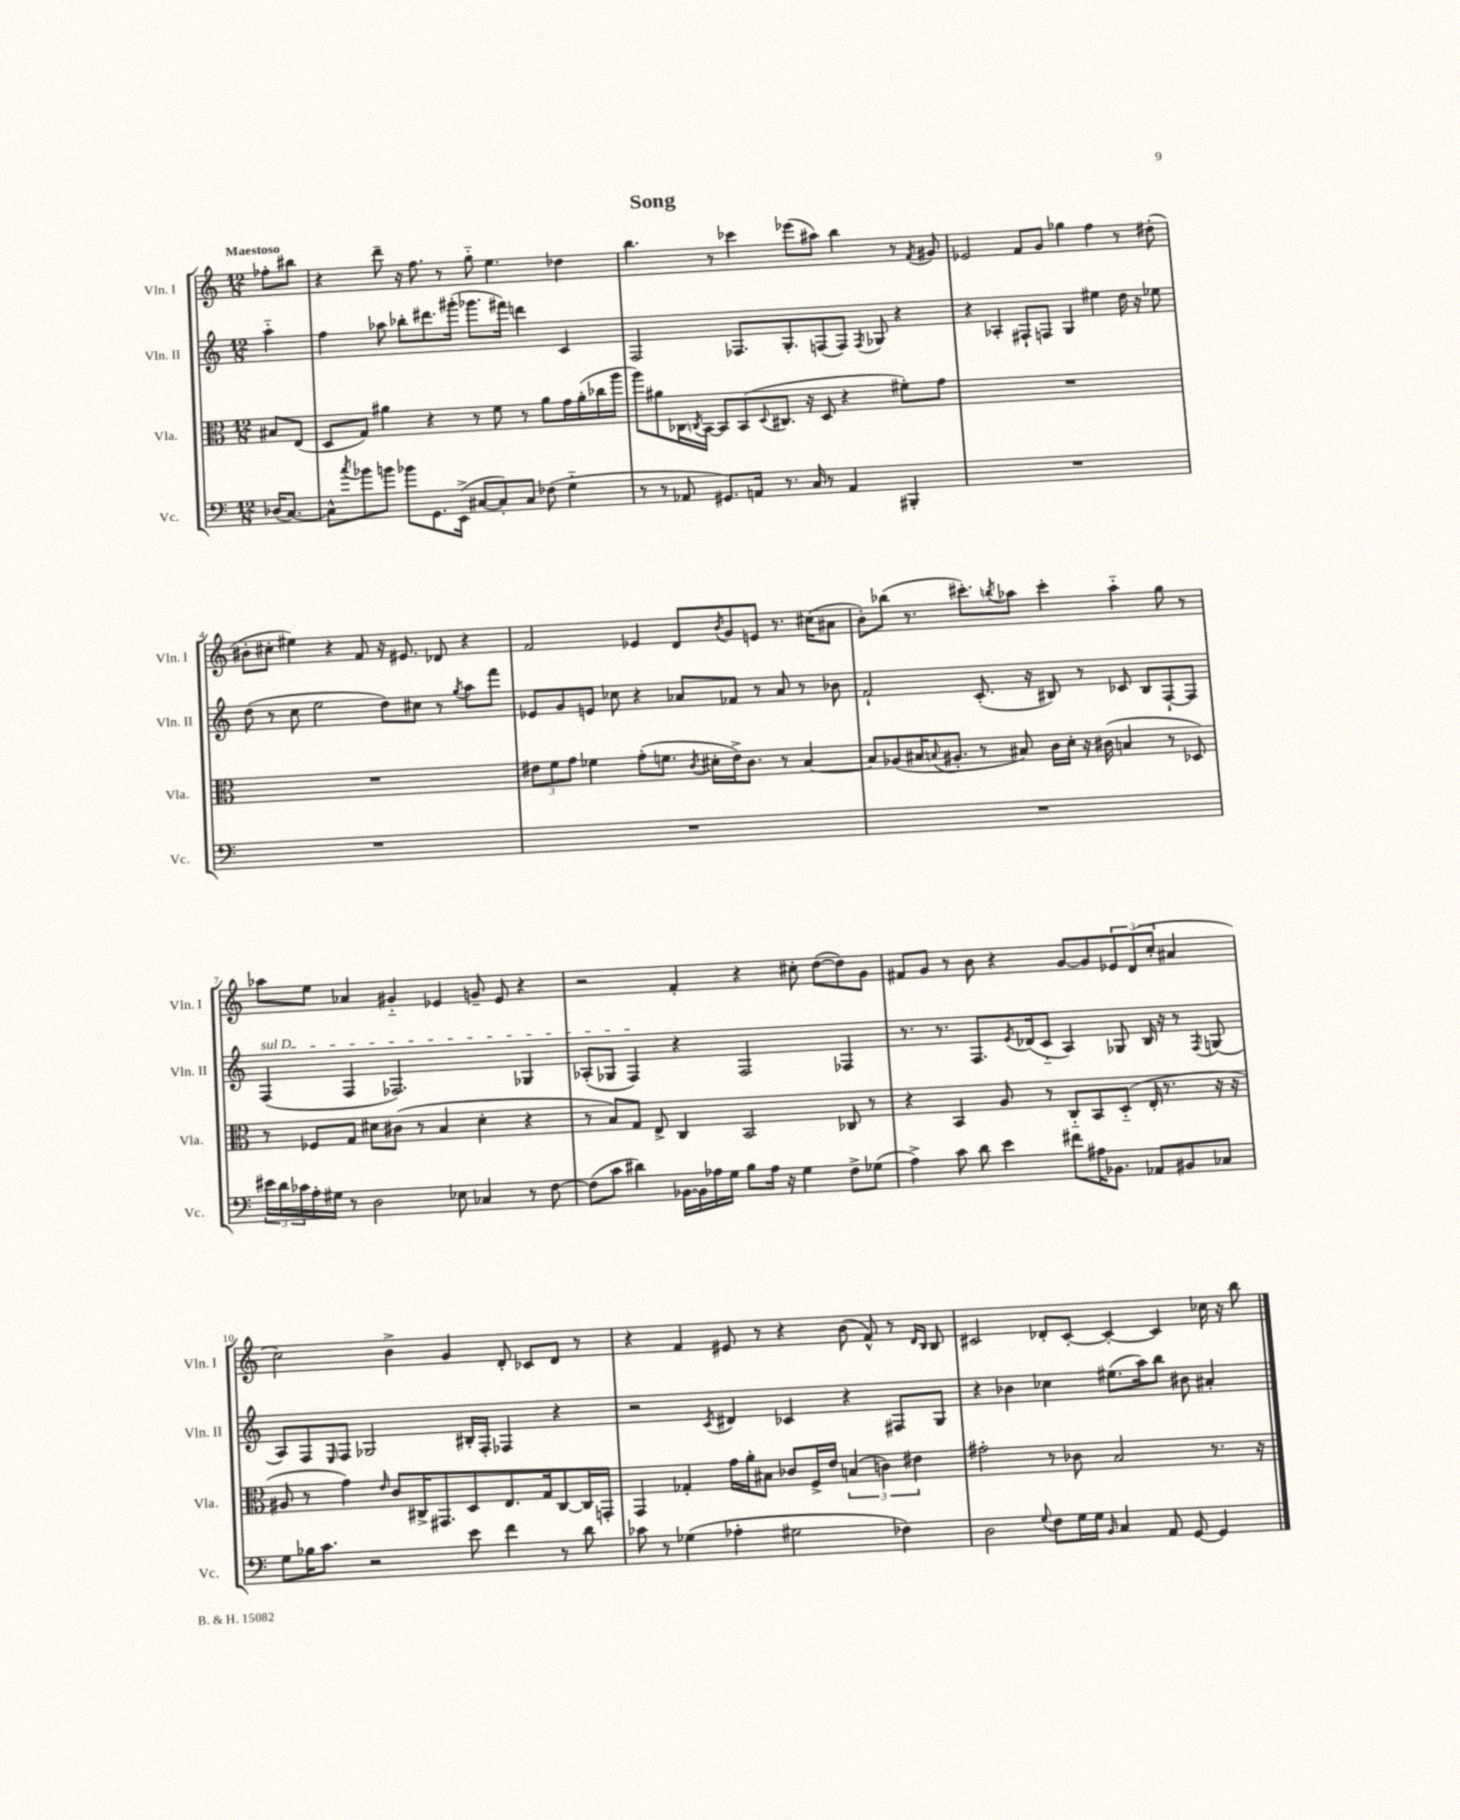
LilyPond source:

\header { title = "Song" }
<<
\new StaffGroup <<
\new Staff = "s0" \with { instrumentName = "Vln. I" shortInstrumentName = "Vln. I" } {
    \clef treble \key c \major \numericTimeSignature \time 12/8 \partial 4 \tempo "Maestoso"
    fes''8-. bis''8 |
    r4 d'''8-- r16 f''8. r8 g''8-_ e''4. des''4 |
    b''4. r8 ces'''4 ees'''8( ais''8) b''4 r8 \acciaccatura { f'8 } gis'8 |
    ees'2 f'8 g'8 ges''4 f''4 r8 dis''8-.( |
    bis'8-. cis''8-. eis''4) r4 f'8 r16 eis'8. des'8 r4 |
    f'2 ees'4 d'8 \acciaccatura { b'8 } g'8 e'8 r8. cis''16( ais'8 |
    b'8-.) bes''8( r8. cis'''8.-.) \acciaccatura { b''8 } aes''8 cis'''4-. aes''4-_ g''8 r8 |
    aes''8 e''8 aes'4 gis'4-_ ees'4 g'8-- ees'8 r4 |
    r2 f'4-. r4 cis''8-. d''8~( d''8) g'8 |
    fis'8 g'8 r8 b'8 r4 g'8~ g'8 \tuplet 3/2 { ees'8 d'8( c''8-. } ais'4 |
    c''2) b'4-> g'4 d'8-. ces'8 d'8 r8 |
    r4 f'4 eis'8 r8 r4 b'8( f'8-^) r8 \grace { d'16 b16 } b8 |
    cis'2 des'8-. cis'8~-. cis'4~-. cis'4 ces''16 r16 b''8 \bar "|." |
}
\new Staff = "s1" \with { instrumentName = "Vln. II" shortInstrumentName = "Vln. II" } {
    \clef treble \key c \major \numericTimeSignature \time 12/8 \partial 4
    a''4-_ |
    f''4 aes''8 bes''8-. dis'''8. gis'''16-.( ges'''8. fis'''16) d'''4 c'4 |
    f2 fes8. g8.-. f8( f8) \acciaccatura { f8 } ges8 r4 |
    r4 aes4-. fis8-! f8 g4 eis''4 d''16 r16 ees''8 |
    d''8( r8 c''8 e''2 d''8) cis''8 r8 \acciaccatura { g''8 } a''8 f'''8 |
    ees'8 g'8 e'8 ces''8 r4 aes'8 fes'8 r8 aes'8 r8 bes'8 |
    f'2-! c'8.-.( r16 bis8) r8 ces'8 bis8 f8~-! f8 |
    \once \override TextSpanner.bound-details.left.text = \markup { \italic "sul D" } f4\startTextSpan( f4 fes2.) ges4 |
    aes8-.( ges8 f4\stopTextSpan) r4 f2 fes4 |
    r8. r8. f8. \acciaccatura { e'8 } des'16( c'8-_ a4) ges8 b16 r16 r8 \acciaccatura { f8 } g8( |
    a8) f8 \grace { e16 } f8 ges2 bis16-. f16-. fes4 r4 |
    r2 \acciaccatura { c'8 } dis'4 ces'4 r4 fis8 g8 |
    r4 bes'4 ces''4 eis''8.( a''16) b''8 bis'8 ais'4-. \bar "|." |
}
\new Staff = "s2" \with { instrumentName = "Vla." shortInstrumentName = "Vla." } {
    \clef alto \key c \major \numericTimeSignature \time 12/8 \partial 4
    bis8 e8( |
    d8 g8) ais'4 r4 r8 f'8 r8 ais'8 g'16 ais'16-.( ces''16 a''16 |
    a''8) ais'8 ces16 \acciaccatura { c8 } b,16~ b,8 b,8( \appoggiatura { d8 } cis8. r16 d8 r4 fis'8-.) g'8 |
    R1. |
    R1. |
    \tuplet 3/2 { eis'8 f'8 g'8 } fes'4 g'8-.( f'8. \acciaccatura { c'8 } dis'16-. eis'16->) c'8. r8 b4~ |
    b8 aes8( bis16 \appoggiatura { b8 } ais8.-. r8 bis8) c'16 d'16-. r16 cis'16( b4 r8 des8) |
    r8 fes8 g8 dis'8 cis'8( r8 b4 dis'4-. r4 |
    r8 b8) g8 e8-> c4 b,2 ces8 r8 |
    r4 b,4 a8 r8 c8-_ b,8 d8-_( e16-. r8. r16 r16 |
    ais8 r8 g'4) \grace { e'16 } c'8 cis16-> gis,8. d8 e8. g16 cis8~ cis16 g,16-. |
    g,4 ges4-. g'16 a'16-. bis8 ces'8 f16-> e'16 \tuplet 3/2 { b4( c'4) eis'4 } |
    gis'2-. r8 ces'8 b2 r8. r16 \bar "|." |
}
\new Staff = "s3" \with { instrumentName = "Vc." shortInstrumentName = "Vc." } {
    \clef bass \key c \major \numericTimeSignature \time 12/8 \partial 4
    des16( c8.~) |
    c8-^ \acciaccatura { c''8 } bes'8 b'8 bes'8 g,8. e,16->( cis8~ cis8-.) cis8 fes8( g4-_ |
    r8 r8 aes,8 gis,8.) a,16 r8. c16 r8 a,4 bis,,4-. |
    R1. |
    R1. |
    R1. |
    R1. |
    \tuplet 3/2 { eis'16 d'16 ces'16 } a16-. gis16 r8 d2 ees8 ces4 r8 f8~ |
    f8( c'8 dis'4) bes,16~ bes,16 aes16 g16 b8 aes16 r16 g4 f8-> ges8( |
    a4->) c'8 d'8 e'4 fis'8 ais16 bes,8. aes,8 bis,8 ces8 |
    g8 bes16 c'8. r2 e'8 f'4 r8 d'8 |
    ces'8 r8 ges4( aes4-. gis2 fes4) |
    d2 \appoggiatura { g8 } f8 g16 g16 \grace { b,16 } c4 a,8 g,8~ g,4 \bar "|." |
}
>>
>>
